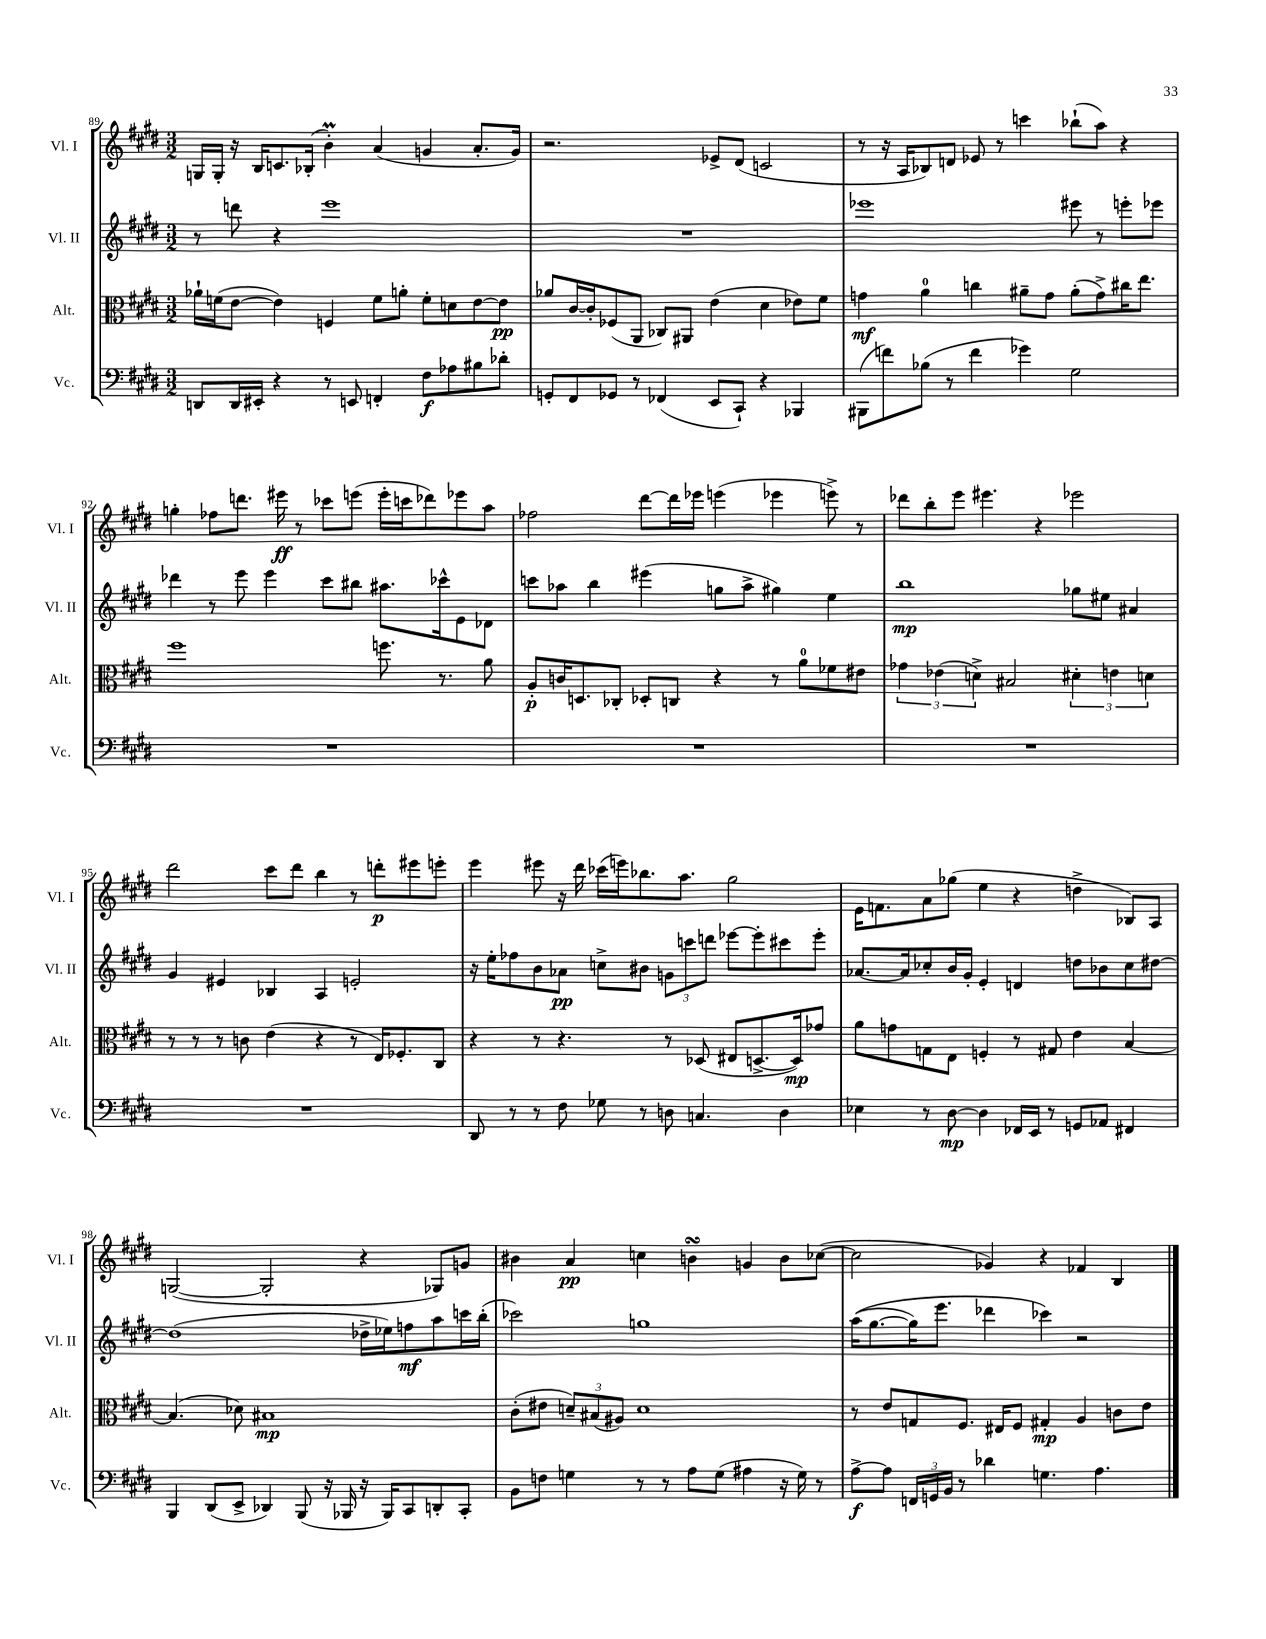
<<
\new StaffGroup <<
\new Staff = "s0" \with { instrumentName = "Vl. I" shortInstrumentName = "Vl. I" } {
    \clef treble \key e \major \numericTimeSignature \time 3/2
    \autoBeamOff g16[ g16]-. r16 b16[ c'8. bes16]-.( b'4-.\prall) a'4( g'4 a'8.[-. g'16]) |
    r2. ees'8[-> dis'8]( c'2 |
    r8 r16 a16[ bes8) d'8] ees'8 r8 c'''4 bes''8[-!( a''8]) r4 |
    g''4-. fes''8[ d'''8.] eis'''16\ff r8 ces'''8[ e'''8]( e'''16[-. c'''16 des'''8) ees'''8 a''8] |
    fes''2 dis'''8[~ dis'''16 ees'''16] e'''4( ees'''4 e'''8->) r8 |
    des'''8[ b''8-. e'''8] eis'''4. r4 ees'''2 |
    dis'''2 cis'''8[ dis'''8] b''4 r8 d'''8[-.\p eis'''8 e'''8]-. |
    e'''4 eis'''8 r16 dis'''16 ces'''16[( e'''16) bes''8. a''8.] gis''2 |
    e'16[ f'8. a'8 ges''8]( e''4 r4 d''4-> bes8[) a8] |
    g2~( g2-. r4 ges8[) g'8] |
    bis'4 a'4\pp c''4 b'4\turn g'4 b'8[ ces''8]~( |
    ces''2 ges'4) r4 fes'4 b4 \bar "|." |
}
\new Staff = "s1" \with { instrumentName = "Vl. II" shortInstrumentName = "Vl. II" } {
    \clef treble \key e \major \numericTimeSignature \time 3/2
    \autoBeamOff r8 d'''8 r4 e'''1 |
    R1. |
    ees'''1 eis'''8 r8 e'''8[-. ees'''8] |
    des'''4 r8 e'''8 e'''4 cis'''8[ bis''8] ais''8.[ ces'''16-^ e'8 des'8] |
    c'''8[ aes''8] b''4 eis'''4( g''8[ aes''8]-> gis''4) e''4 |
    b''1\mp ges''8[ eis''8] ais'4 |
    gis'4 eis'4 bes4 a4 e'2-. |
    r16 e''16[-. fes''8 b'8 aes'8]\pp c''8[-> bis'8] \tuplet 3/2 { g'8[ c'''8 d'''8] } ees'''8[~ ees'''8-. cis'''8 ees'''8]-. |
    aes'8.[~ aes'16 ces''8-. b'16 gis'16]-. e'4-. d'4 d''8[ bes'8 ces''8 dis''8]~ |
    dis''1( des''16[-> ees''16) f''8\mf a''8 c'''16 b''16]-.( |
    ces'''2) g''1 |
    a''16[(\( gis''8.~ gis''16) e'''8.] des'''4 ces'''4\) r2 \bar "|." |
}
\new Staff = "s2" \with { instrumentName = "Alt." shortInstrumentName = "Alt." } {
    \clef alto \key e \major \numericTimeSignature \time 3/2
    \autoBeamOff aes'16[-! f'16( e'8]~ e'4) f4 f'8[ a'8]-. f'8[-. d'8 e'8~ e'8]\pp |
    aes'8[ cis'16~ cis'16-. fes8( a,8] ces8[) ais,8] e'4( dis'4 ees'8[) fis'8] |
    g'4\mf a'4-0 c''4 ais'8[-- g'8] ais'8[-.( g'8->) cis''16 e''8.] |
    fis''1 f''8. r8. a'8 |
    a8[-.\p c'16 d8. ces8]-. des8[-. c8] r4 r8 a'8[-0 fes'8 eis'8] |
    \tuplet 3/2 { ges'4 ees'4( d'4->) } bis2 \tuplet 3/2 { dis'4-. e'4 d'4 } |
    r8 r8 r8 c'8 e'4( r4 r8 e16[) fes8.-. cis8] |
    r4 r8 r4. r8 des8( eis8[ d8.~-> d16\mp) ges'8] |
    a'8[ g'8 g8 e8] f4-. r8 gis8 e'4 b4~ |
    b4.( des'8) bis1\mp |
    cis'8[-.( eis'8] \tuplet 3/2 { d'8[--) bis8( ais8]) } d'1 |
    r8 e'8[ g8 fis8.] eis16[ fis8] gis4-.\mp a4 c'8[ e'8] \bar "|." |
}
\new Staff = "s3" \with { instrumentName = "Vc." shortInstrumentName = "Vc." } {
    \clef bass \key e \major \numericTimeSignature \time 3/2
    \autoBeamOff d,8[ d,16 eis,16]-. r4 r8 e,8 f,4-. fis8[\f aes8 bis8 des'8]-. |
    g,8[-. fis,8 ges,8] r8 fes,4( e,8[ cis,8]-!) r4 bes,,4 |
    bis,,8[( f'8) bes8]( r8 f'4 ges'4) gis2 |
    R1. |
    R1. |
    R1. |
    R1. |
    dis,8 r8 r8 fis8 ges8 r8 d8 c4. d4 |
    ees4 r8 dis8~\mp dis4 fes,16[ e,16] r8 g,8[ aes,8] fis,4 |
    b,,4 dis,8[( e,8]-> des,4) b,,8( r16 bes,,16 r16 bes,,16[) cis,8 d,8-. cis,8]-. |
    b,8[ f8] g4 r8 r8 a8[ g8]( ais4 r16 g16) r8 |
    a8[~->\f a8] \tuplet 3/2 { f,16[ g,16 b,16] } r8 des'4 g4. a4. \bar "|." |
}
>>
>>
\layout { \context { \Score currentBarNumber = #89 } }
